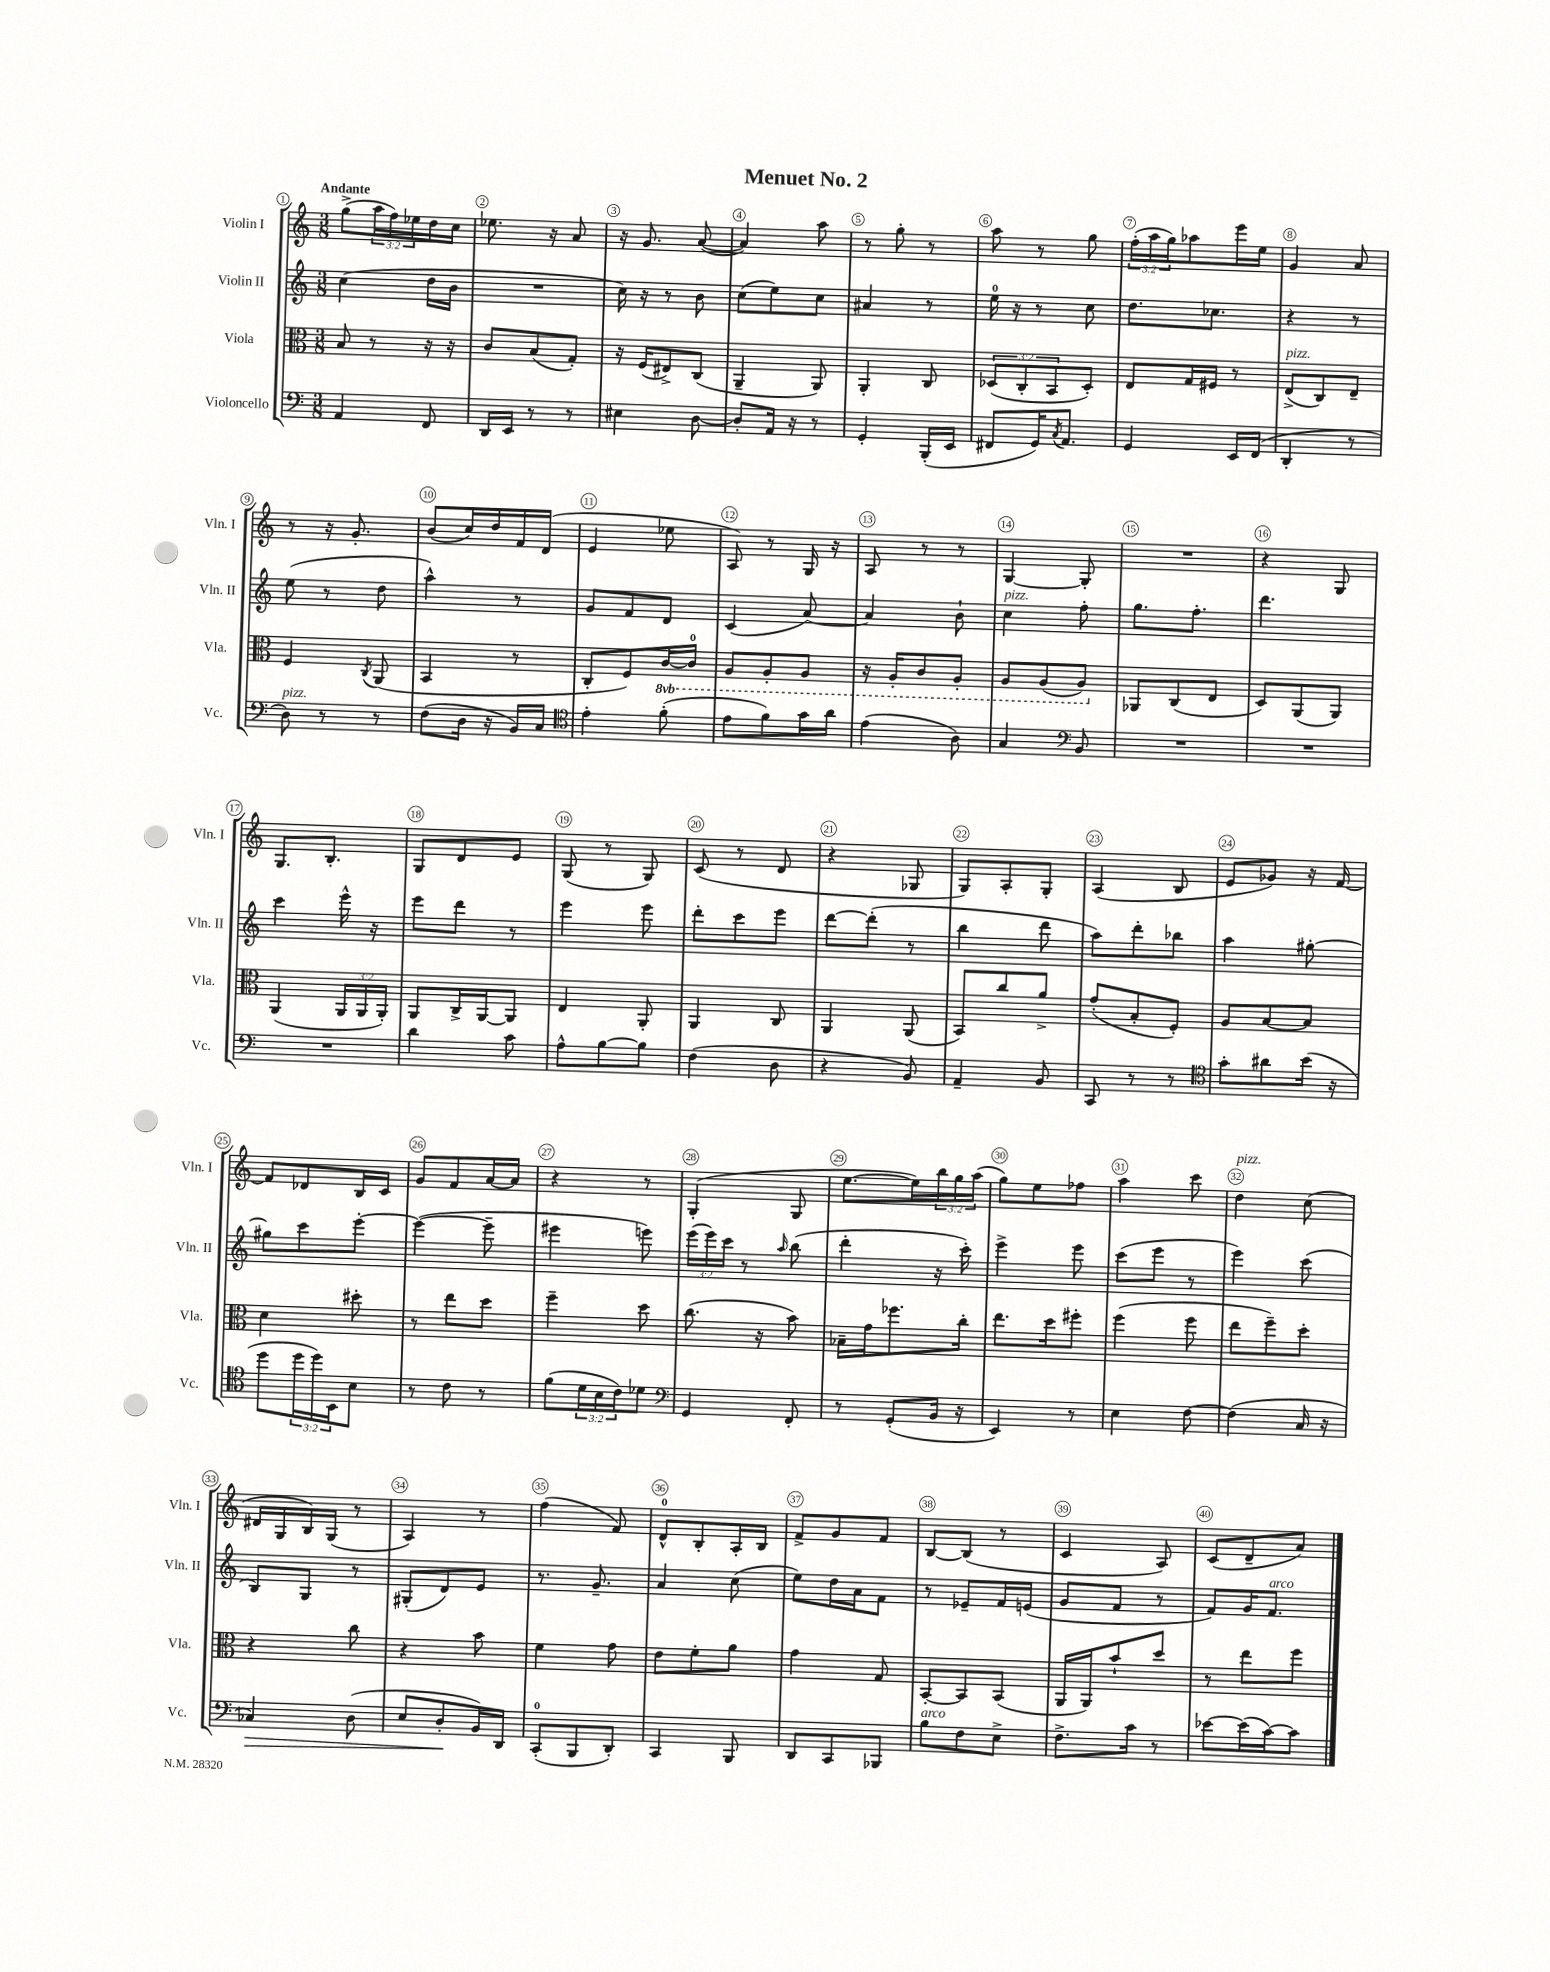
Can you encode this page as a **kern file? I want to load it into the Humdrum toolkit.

**kern	**kern	**kern	**kern
*staff4	*staff3	*staff2	*staff1
*clefF4	*clefC3	*clefG2	*clefG2
*k[]	*k[]	*k[]	*k[]
*M3/8	*M3/8	*M3/8	*M3/8
4AA/	8B/	(4cc\	(8gg^\L
.	8r	.	24aa\L
.	.	.	24ff\)
.	.	.	24ee-\
8FF/	16r	16dd\LL	16dd\
.	16r	16b\JJ	16cc\JJ
=	=	=	=
16DD/LL	8c/L	4.r	8.ee-\
16EE/JJ	.	.	.
8r	(8B/	.	.
.	.	.	16r
8r	8G'/J)	.	8a/
=	=	=	=
4E#\	16r	16cc\)	16r
.	(16F/LK	16r	8.g/
.	8E#^/)	8r	.
[8D\	(8C/J	8b\	([8a/
=	=	=	=
8D'/]L	4AA~/	(8cc\L	4a/])
16AA/Jk	.	8ee\)	.
16r	.	.	.
8r	8AA/)	8cc\J	8aa\
=	=	=	=
4GG'/	4AA'/	4a#/	8r
.	.	.	8gg'\
(16BBB'/LL	8C/	8r	8r
16EE/JJ	.	.	.
=	=	=	=
8FF#/L	(12D-/L	16ee\	8aa\
.	.	16r	.
.	12C'/	.	.
16GG/K)	.	8r	8r
.	12BB/	.	.
8qC/	.	.	.
8.AA/J	.	.	.
.	8D-'/J)	8cc\	8gg\
=	=	=	=
4GG/	8E/L	8.dd\L	(24ff'\LL
.	.	.	24aa\
.	.	.	24gg\J)
.	16G/L	.	8aa-\
.	16F#/JJ	8.cc-\J	.
16EE/LL	8r	.	16eee\L
(16FF/JJ	.	.	16ee\JJ
=	=	=	=
4DD'/	(8E^/L	4r	4g/
.	8C/)	.	.
8r	8E~/J	8r	8a/
=	=	=	=
8D\)	4F/	(8ee\	8r
8r	.	8r	16r
.	.	.	8.g'/
.	8qC/	.	.
8r	(8AA/	8dd\	.
=	=	=	=
(8F\L	4BB/	4aa^^\)	(8b/L
16D\Jk	.	.	16cc/L)
16r	.	.	16dd/
16BB/LL)	8r	8r	16f/
16C/JJ	.	.	(16d/JJ
=	=	=	=
*clefC4	*	*	*
4e'\	8C'/L	8g/L	4e/
.	8F/)	8f/	.
(8f'\	[16C/L	8d/J	8ee-\
.	16C/]JJ	.	.
=	=	=	=
8e\L	8AA/L	(4c/	8A/)
8f\)	8AA'/	.	8r
16g\L	8AA/J	[8a/)	16G/
16a\JJ	.	.	16r
=	=	=	=
(4e\	16r	4a/]	8A/
.	16AA'/LK	.	.
.	8C/	.	8r
8A\)	8AA'/J	8b`\	8r
=	=	=	=
4G/	8AA/L	4cc\	[4G/
.	(8AA/	.	.
*clefF4	*	*	*
8BB/	8AA/J)	8ff'\	8G'/]
=	=	=	=
4.r	8AA-/L	8.gg\L	4.r
.	(8C/	.	.
.	.	8.ff'\J	.
.	8E/J	.	.
=	=	=	=
4.r	8D/L)	4.ddd\	4r
.	(8AA/	.	.
.	8AA/J)	.	8G/
=	=	=	=
4.r	(4AA/	4ccc\	8.G/L
.	.	.	8.B'/J
.	24AA/LL	16eee^^\	.
.	24AA/	.	.
.	.	16r	.
.	24AA'/JJ)	.	.
=	=	=	=
4d\	8AA/L	8eee\L	8G/L
.	16C^/L	8ddd\J	8d/
.	[16AA/J	.	.
8c\	8AA/]J	8r	8e/J
=	=	=	=
8A^^\L	4E/	4eee\	(8G/
[8B\	.	.	8r
8B\]J	8AA'/	8eee\	8G/)
=	=	=	=
(4F\	4AA/	8ddd'\L	(8c/
.	.	8ccc\	8r
8D\	8C/	8eee\J	8d/
=	=	=	=
4r	4AA/	[8ddd\L	4r
.	.	(8ddd'\]J	.
8BB/)	(8AA/	8r	8G-/
=	=	=	=
4AA~/	8BB/L)	4bb\	8G/L)
.	8cc/	.	8A'/
8BB/	8a^/J	8ddd\	8G'/J
=	=	=	=
8CC/	(8g'/L	8aa\L)	(4A/
8r	8B'/	8ddd'\	.
8r	8F'/J)	8bb-\J	8B/
=	=	=	=
*clefC4	*	*	*
8g'\L	8A/L	4aa\	8e/L
8a#\	[8B/	.	8g-/J)
(16b\Jk	8B/]J	[8gg#'\	16r
16r	.	.	[16f/
=	=	=	=
8dd\L	4d\	8gg#\]L	8f/]L
24dd\L	.	8ccc\	8d-/
24dd\)	.	.	.
24BB\J	.	.	.
8B\J	8dd#'\	[8eee'\J	16B/L
.	.	.	16c/JJ
=	=	=	=
8r	8r	(4eee\_	8g/L
8c\	8ee\L	.	8f/
8r	8dd\J	8eee~\]	[16a/L
.	.	.	16a/]JJ
=	=	=	=
(8f\L	4ff~\	4eee#\	4r
24d\L	.	.	.
24B\	.	.	.
24c\J)	.	.	.
8d-\J	8dd\	8eee\)	8r
=	=	=	=
*clefF4	*	*	*
4GG/	(8.cc\	(24eee\LL	(4G'/
.	.	24eee\)	.
.	.	24ccc\JJ	.
.	.	8r	.
.	16r	.	.
.	.	16qqaa/	.
8FF'/	8b\)	(8bb\	8G/
=	=	=	=
8r	16B-~\LL	4ddd'\	[8.ee\L
.	16g\J	.	.
(8GG'/L	8.ff-\	.	.
.	.	.	16ee\]L)
16BB/Jk	.	16r	24bb\
.	.	.	24gg\
16r	16cc'\Jk	16ccc'\)	.
.	.	.	(24aa\JJ
=	=	=	=
4EE/)	8.ee\L	4eee^\	8gg\L)
.	.	.	8ee\
.	16dd\k	.	.
8r	8ff#'\J	8eee\	8ff-\J
=	=	=	=
4E\	(4ff\	(8ccc\L	4aa\
.	.	8eee\J	.
[8F\	8ff\	8r	8ccc\
=	=	=	=
(4F\]	8ee\L	4eee\)	4dd\
.	8ff~\)	.	.
16C/	8dd'\J	(8ccc\	(8cc\
16r	.	.	.
=	=	=	=
4C-/)	4r	8B/L)	16d#/LL
.	.	.	16G/
.	.	8G/J	16B/)
.	.	.	(16G/JJ
(8D\	8cc\	8r	8r
=	=	=	=
8E/L	4r	(8G#'/L	4A/)
8D'/	.	8d/)	.
16BB/L)	8b\	8e/J	8r
16DD/JJ	.	.	.
=	=	=	=
(8CC'/L	4f\	8.r	(4ff\
8BBB/	.	.	.
.	.	8.g~/	.
8DD'/J)	8g\	.	8f/)
=	=	=	=
4CC/	8e\L	4a/	8d^^/L
.	8f'\	.	8B'/
8BBB/	8a\J	(8cc\	16A'/L
.	.	.	16B/JJ
=	=	=	=
8DD/L	4g\	8ee\L)	8f^/L
8CC/	.	16dd\L	8g/
.	.	16a\J	.
8BBB-/J	8G/	8f\J	8f/J
=	=	=	=
8B\L	[8BB'/L	8r	[8B/L
8F\	8BB/]	8e-~/L	(8B/]J
8E^\J	(8BB/J	16f/L	8r
.	.	(16e/JJ	.
=	=	=	=
8.F^\L	16AA/LL	8g/L	4c/
.	16AA/J)	.	.
.	8b`/	8f/J	.
16c\Jk	.	.	.
8r	8dd/J	8r	8A/)
=	=	=	=
[8e-\L	8r	8f/L)	(8c/L
(16e-\]L	8ee\L	16g/K	8d~/
[16c\J)	.	8.f/J	.
8c\]J	8ff\J	.	8a/J)
==	==	==	==
*-	*-	*-	*-
